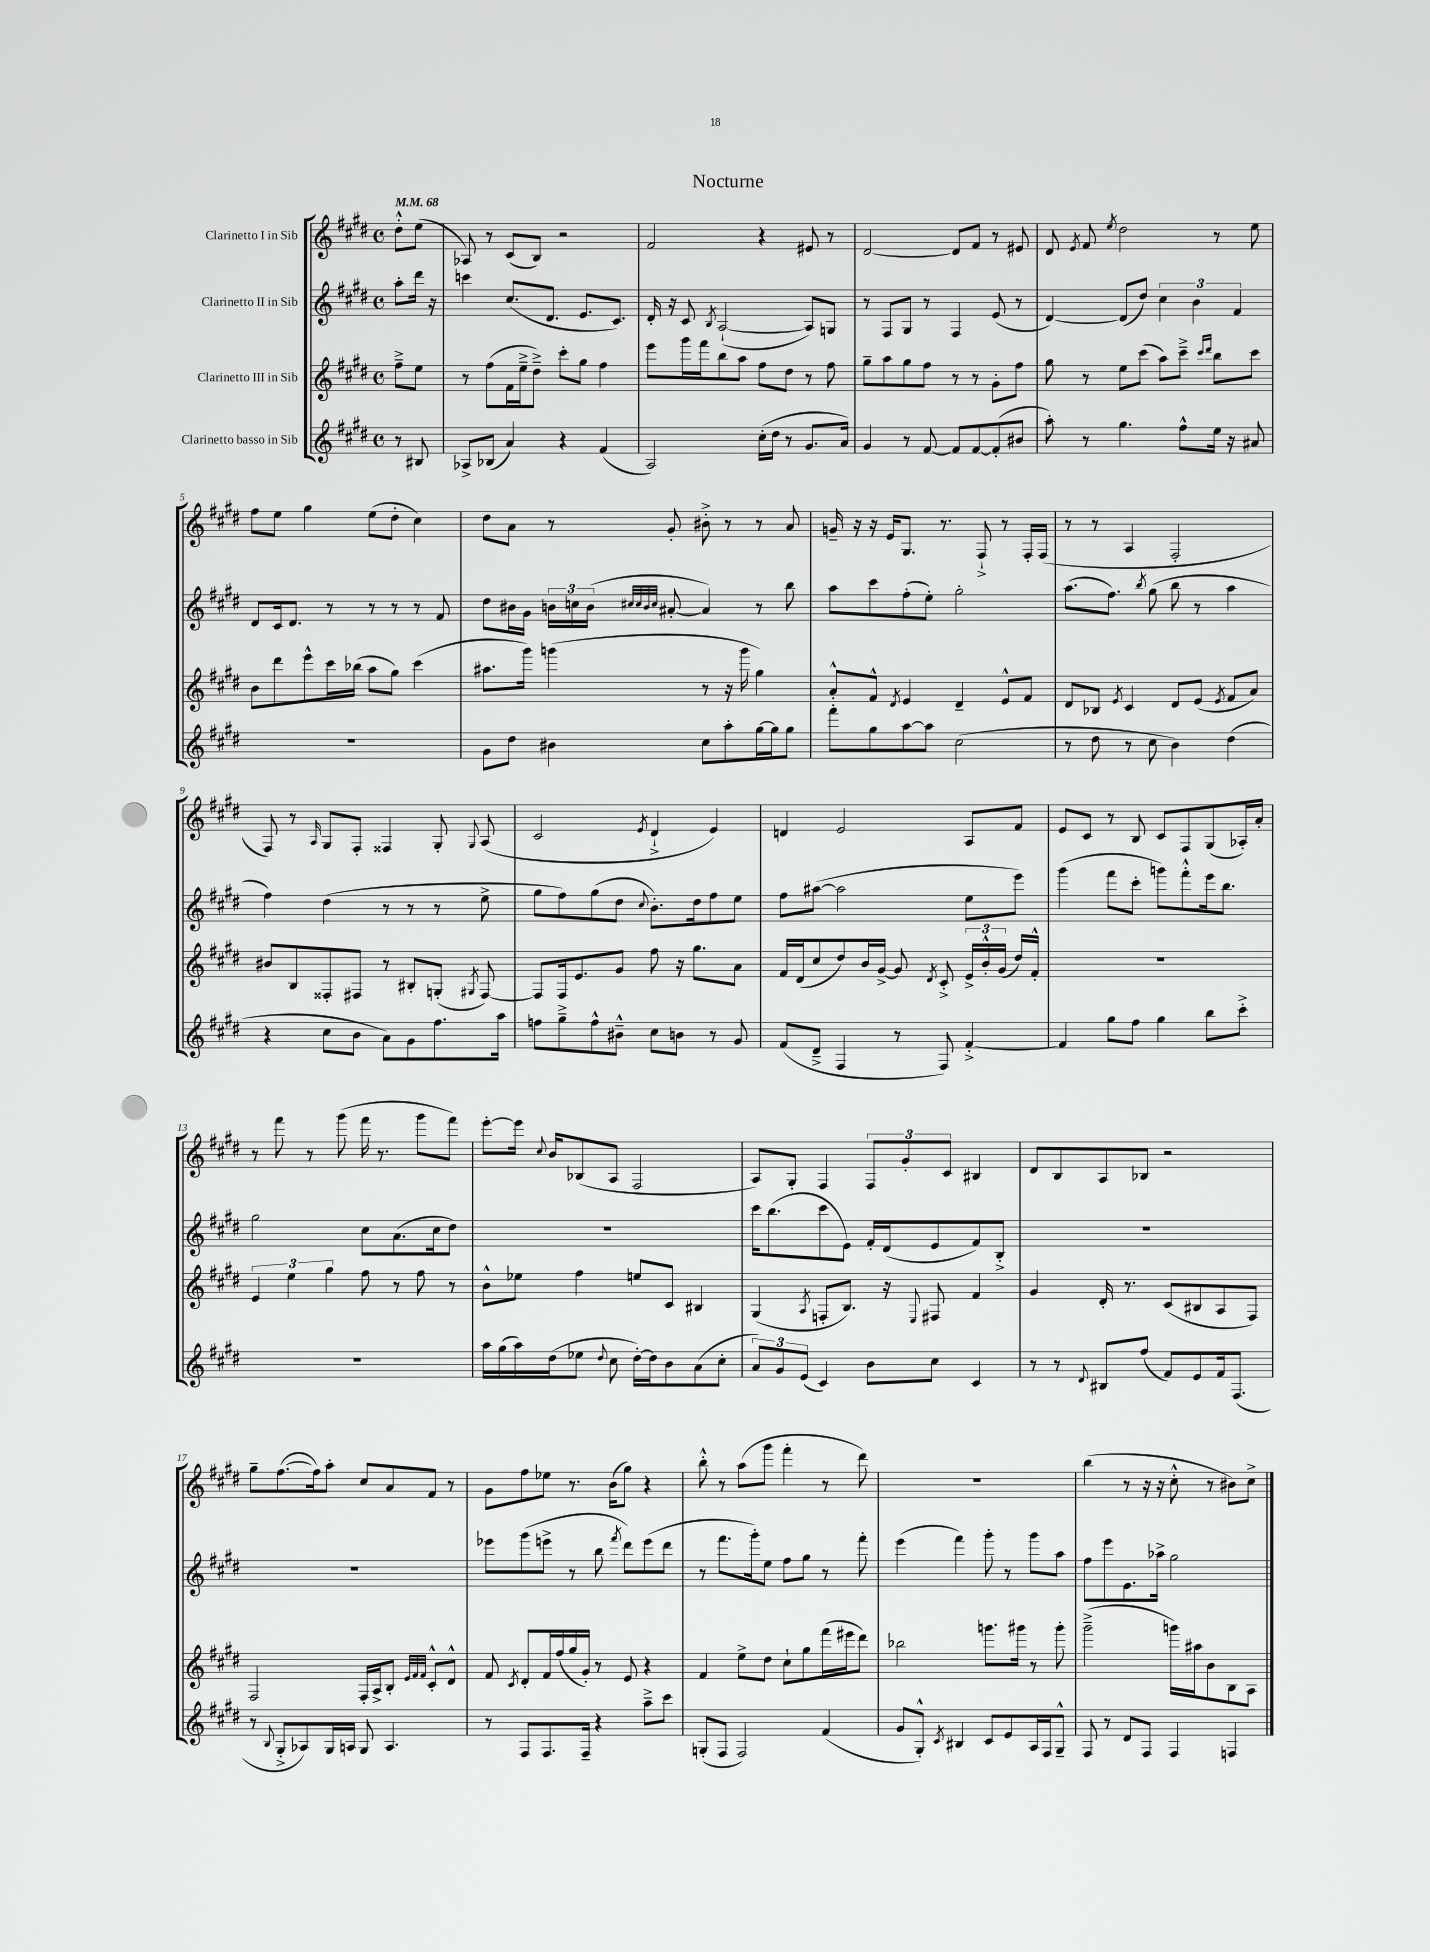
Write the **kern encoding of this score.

**kern	**kern	**kern	**kern
*part4	*part3	*part2	*part1
*staff4	*staff3	*staff2	*staff1
*I"Clarinetto basso in Sib	*I"Clarinetto III in Sib	*I"Clarinetto II in Sib	*I"Clarinetto I in Sib
*clefG2	*clefG2	*clefG2	*clefG2
*k[f#c#g#d#]	*k[f#c#g#d#]	*k[f#c#g#d#]	*k[f#c#g#d#]
*M4/4	*M4/4	*M4/4	*M4/4
*met(c)	*met(c)	*met(c)	*met(c)
*MM68	*MM68	*MM68	*MM68
=	=	=	=
8r	8ff#~^\L	8aa'\L	8dd#'^^\L
8B#X/	8ee\J	16ddd#\Jk	(8ee\J
.	.	16r	.
=1	=1	=1	=1
8A-X^/L	8r	4cccn\	8A-X/)
(8B-X/J	(8ff#\L	.	8r
4a/)	16f#\L	(8.cc#/L	(8c#/L
.	16ee~^\J	.	.
.	8dd#~^\J)	.	8B/J)
.	.	8.d#/J	.
4r	8ccc#'\L	.	2r
.	8gg#\J	8.e/L	.
(4f#/	4ff#\	.	.
.	.	8.c#/J)	.
=2	=2	=2	=2
2A/)	8eee\L	16d#'/	2f#/
.	.	16r	.
.	16ggg#\L	8c#/	.
.	16fff#\J	.	.
.	.	8qB/	.
.	8bb\	([2A`/	.
.	8aa\J	.	.
(16cc#'\LL	8ff#\L	.	4r
16dd#\JJ	.	.	.
8r	8dd#\J	.	.
8.g#/L	8r	8A/L])	8e#X/
.	8ff#\	8Gn/J	8r
16a/Jk)	.	.	.
=3	=3	=3	=3
4g#/	8gg#~\L	8r	[2d#/
.	8aa\	8F#/L	.
8r	8gg#\	8G#/J	.
[8f#/	8ff#\J	8r	.
8f#/L]	8r	4F#/	8d#/L]
[8f#/	8r	.	8f#/J
(8f#'/]	8g#'\L	(8e/	8r
8b#X/J	8ff#\J	8r	8e#X/
=4	=4	=4	=4
8aa'\)	8gg#\	[4d#/)	8d#/
.	.	.	8qe/
8r	8r	.	8f#/
.	.	.	8qee/
4.gg#\	8ee\L	(8d#/L]	2dd#\
.	(8ccc#\J	8dd#/J)	.
.	8aa\L)	6cc#\	.
8ff#^^\L	8ccc#~^\J	.	.
.	.	6b\	.
.	16qqccc#/LL	.	.
.	16qqddd#/JJ	.	.
16ee\Jk	8bb\L	.	8r
16r	.	.	.
.	.	6f#/	.
8a#X/	8ccc#\J	.	8ee\
!!LO:LB:g=z
=5	=5	=5	=5
1r	8b\L	8d#/L	8ff#\L
.	8ddd#\	16c#/k	8ee\J
.	.	8.d#/J	.
.	8eee^^\	.	4gg#\
.	16ccc#\L	8r	.
.	(16bb-X\JJ	.	.
.	8aa\L	8r	(8ee\L
.	8gg#\J)	8r	8dd#'\J
.	(4ccc#\	8r	4cc#\)
.	.	8f#/	.
=6	=6	=6	=6
8g#\L	8.aa#X\L	8dd#\L	8dd#\L
8dd#\J	.	16b#X\L	8a\J
.	16ggg#\Jk)	16g#\JJ	.
4b#X\	(4gggn\	24bn\LL	8r
.	.	24ccn\	.
.	.	(24b\JJ	.
.	.	32qqcc#X/LLL	.
.	.	32qqcc#/	.
.	.	32qqb/	.
.	.	32qqcc#/JJJ	.
.	.	[8a#X'/	8g#'/
8cc#\L	8r	4a#/])	8b#X'^\
8aa'\	16r	.	8r
.	16ggg\	.	.
[16gg#\L	4gg#\)	8r	8r
16gg#\J]	.	.	.
8gg#\J	.	8bb\	8a/
=7	=7	=7	=7
8fff#'\L	8a'^^/L	8aa\L	16gn~/
.	.	.	16r
8gg#\	8f#^^/J	8ccc#\	16r
.	.	.	16e/KL
.	8qd#/	.	.
[8aa\	4e/	(8ff#'\	8.G#/J
8aa\J]	.	8ee'\J)	.
.	.	.	8.r
(2cc#\	4d#~/	2gg#'\	.
.	.	.	8F#`^/
.	8e^^/L	.	8r
.	8f#/J	.	16F#'/LL
.	.	.	(16F#/JJ
=8	=8	=8	=8
8r	8d#/L	(8.aa\L	8r
8dd#\	8B-X/J	.	8r
.	.	8.ff#\J)	.
.	8qe/	.	.
8r	4c#/	.	4A/
.	.	8qbb/	.
8cc#\	.	(8gg#\	.
4b\)	8d#/L	8bb\	2F#'/
.	(8e/J	8r	.
.	8qe/	.	.
(4dd#\	8f#/L	4aa\	.
.	8a/J)	.	.
!!LO:LB:g=z
=9	=9	=9	=9
4r	8b#X/L	4ff#\)	8F#/)
.	8B/	.	8r
.	.	.	16qqA/
8cc#\L	8F##X'/	(4dd#\	8G#/L
8b\J	8F#X/J	.	8F#'/J
8a\L)	8r	8r	4F##X/
8g#\	8B#X'/L	8r	.
8.ff#\	(8Gn'/J	8r	8G#'/
.	8qG#X/	.	8qqG#/
.	[8F#/)	8ee^\	(8A/
16aa\Jk	.	.	.
=10	=10	=10	=10
8ffn\L	8F#/L]	8gg#\L	2c#/
8gg#~^\	16F#/k	8ff#\)	.
.	8.e/	.	.
8ff^^\	.	(8gg#\	.
8b#X~^^\J	8g#/J	8dd#\J	.
.	.	8qqcc#/	8qe/
8cc#\L	8ff#\	8.b'\L)	4d#`^/
8bn\J	16r	.	.
.	8.gg#\L	16dd#\k	.
8r	.	8ff#\	4e/)
8g#/	8a\J	8ee\J	.
=11	=11	=11	=11
(8f#/L	16f#/LL	8ff#\L	4dn/
.	(16d#/J	.	.
8d#~^/J	8cc#/	([8aa#X\J	.
4F#/	8dd#/)	2aa#\]	2e/
.	16b/L	.	.
.	[16g#^/JJ	.	.
8r	8g#/]	.	.
.	8qd#/	.	.
8F#/)	8c#'^/	.	.
[4f#'^/	24e^/LL	8ee\L	8A/L
.	24b'^^/	.	.
.	(24g#/JJ	.	.
.	16dd#/LL)	8eee\J)	8f#/J
.	16f#'^^/JJ	.	.
=12	=12	=12	=12
4f#/]	1r	(4ggg#\	8e/L
.	.	.	8c#/J
8gg#\L	.	8fff#\L	8r
8ff#\J	.	8ccc#'\J	8B/
4gg#\	.	8gggn\L)	8c#/L
.	.	8fff#'^^\	8F#/
8bb\L	.	16eee\k	(8G#/
.	.	8.bb\J	.
8ccc#'^\J	.	.	16A-X'/L)
.	.	.	16a'/JJ
!!LO:LB:g=z
=13	=13	=13	=13
1r	6e/	2gg#\	8r
.	.	.	8fff#\
.	6ee\	.	.
.	.	.	8r
.	6gg#\	.	.
.	.	.	(8ggg#\
.	8ff#\	8cc#\L	16fff#\
.	.	.	8.r
.	8r	(8.a\	.
.	8ff#\	.	8ggg#\L
.	.	16cc#\k	.
.	8r	8dd#\J)	8fff#\J)
=14	=14	=14	=14
16aa\LL	8b^^\L	1r	[8eee'\L
(16gg#\	.	.	.
16aa\)	8ee-X\J	.	16eee\Jk]
.	.	.	8qqcc#/
(16dd#\J	.	.	16b/KL
8ee-X\J	4ff#\	.	(8B-X/
8qqdd#/	.	.	.
8cc#\	.	.	8A/J
[16dd#'\LL)	8een/L	.	2F#/
16dd#\J]	.	.	.
8b\	8c#/J	.	.
(8a\	4B#X/	.	.
8cc#'\J	.	.	.
=15	=15	=15	=15
12a/L)	(4G#/	16ccc#\KL	8A/L)
.	.	(8.bb\	.
12g#/	.	.	.
.	.	.	8G#'/J
(12e/J	.	.	.
.	8qA/	.	.
4c#/)	8Fn'/L	8ccc#\	4F#/
.	8.B/J)	8e\J)	.
8b\L	.	16f#'/LL	12F#/L
.	16r	(16d#/J	.
.	.	.	12g#'/
.	8qqE/	.	.
8cc#\J	8F#X/	8e/	.
.	.	.	12c#/J
4c#/	4f#/	8f#/)	4B#X/
.	.	8B'^/J	.
=16	=16	=16	=16
8r	4g#/	1r	8d#/L
8r	.	.	8B/
8qqd#/	.	.	.
8B#X/L	16d#'/	.	8A/
.	8.r	.	.
(8ff#/J	.	.	8B-X/J
8f#/L)	(8c#/L	.	2r
8e/	8B#X/	.	.
16f#/k	8A/	.	.
(8.F#/J	.	.	.
.	8F#/J)	.	.
!!LO:LB:g=z
=17	=17	=17	=17
8r	2F#/	1r	8gg#~\L
8qqB/	.	.	.
8G#'^/L	.	.	([8.ff#\
8A-X/)	.	.	.
.	.	.	16ff#\k])
16G#/L	.	.	8aa'\J
16An/JJ	.	.	.
8G#/	16F#'/LL	.	8cc#/L
.	16A^/J	.	.
4.A/	8B'/J	.	8a/
.	32qqe/LLL	.	.
.	32qqf#/	.	.
.	32qqf#/JJJ	.	.
.	8c#'^^/L	.	8f#/J
.	8d#^^/J	.	8r
=18	=18	=18	=18
8r	8f#/	8eee-X\L	8g#\L
.	8qc#/	.	.
8F#/L	8d#'/L	(8ggg#\	8ff#\
8.F#/	16f#/L	8eeen^\J	8ee-X\J
.	(16ff#/	.	.
.	16gg#/	8r	8.r
16F#~/Jk	16g#'/JJ)	.	.
4r	8r	8bb\	.
.	.	.	(16b\KL
.	.	8qfff#/	.
.	8e/	8ddd#\L)	8gg#\J)
8aa~^\L	4r	(8eee\	4r
8ccc#\J	.	8ddd#\J	.
=19	=19	=19	=19
(8Gn'/L	4f#/	8r	8bb'^^\
8F#/J	.	8.fff#\L	8r
2F#/)	8ee^\L	.	(8aa\L
.	.	16ggg#'\k)	.
.	8dd#\J	8ee\J	8ggg#\J
.	8cc#`\L	8ff#\L	4fff#'\
.	8gg#\	8gg#\J	.
(4f#/	(16fff#\L	8r	8r
.	16eee#X\J	.	.
.	8ddd#\J)	8fff#'\	8ddd#\)
=20	=20	=20	=20
8g#/L	2bb-X\	(4eee\	1r
8G#'^^/J)	.	.	.
8qc#/	.	.	.
4B#X/	.	4fff#\)	.
8c#/L	8.gggn\L	8ggg#'\	.
8e/	.	8r	.
.	16ggg#X\Jk	.	.
16A/L	8r	8ggg#\L	.
16F#/J	.	.	.
8G#~^^/J	8ggg#'\	8aa\J	.
=21	=21	=21	=21
8F#/	(2ggg#~^\	8ff#\L	(4bb\
8r	.	8eee\	.
8d#/L	.	8.e\	8r
8F#/J	.	.	16r
.	.	16aa-X^\Jk	16r
4F#/	16gggn\LL)	2gg#\	8cc#'^^\
.	16aa#X\J	.	.
.	8b\	.	8r
4Fn/	8B\	.	8b#X\L)
.	8A\J	.	8cc#^\J
==	==	==	==
*-	*-	*-	*-
